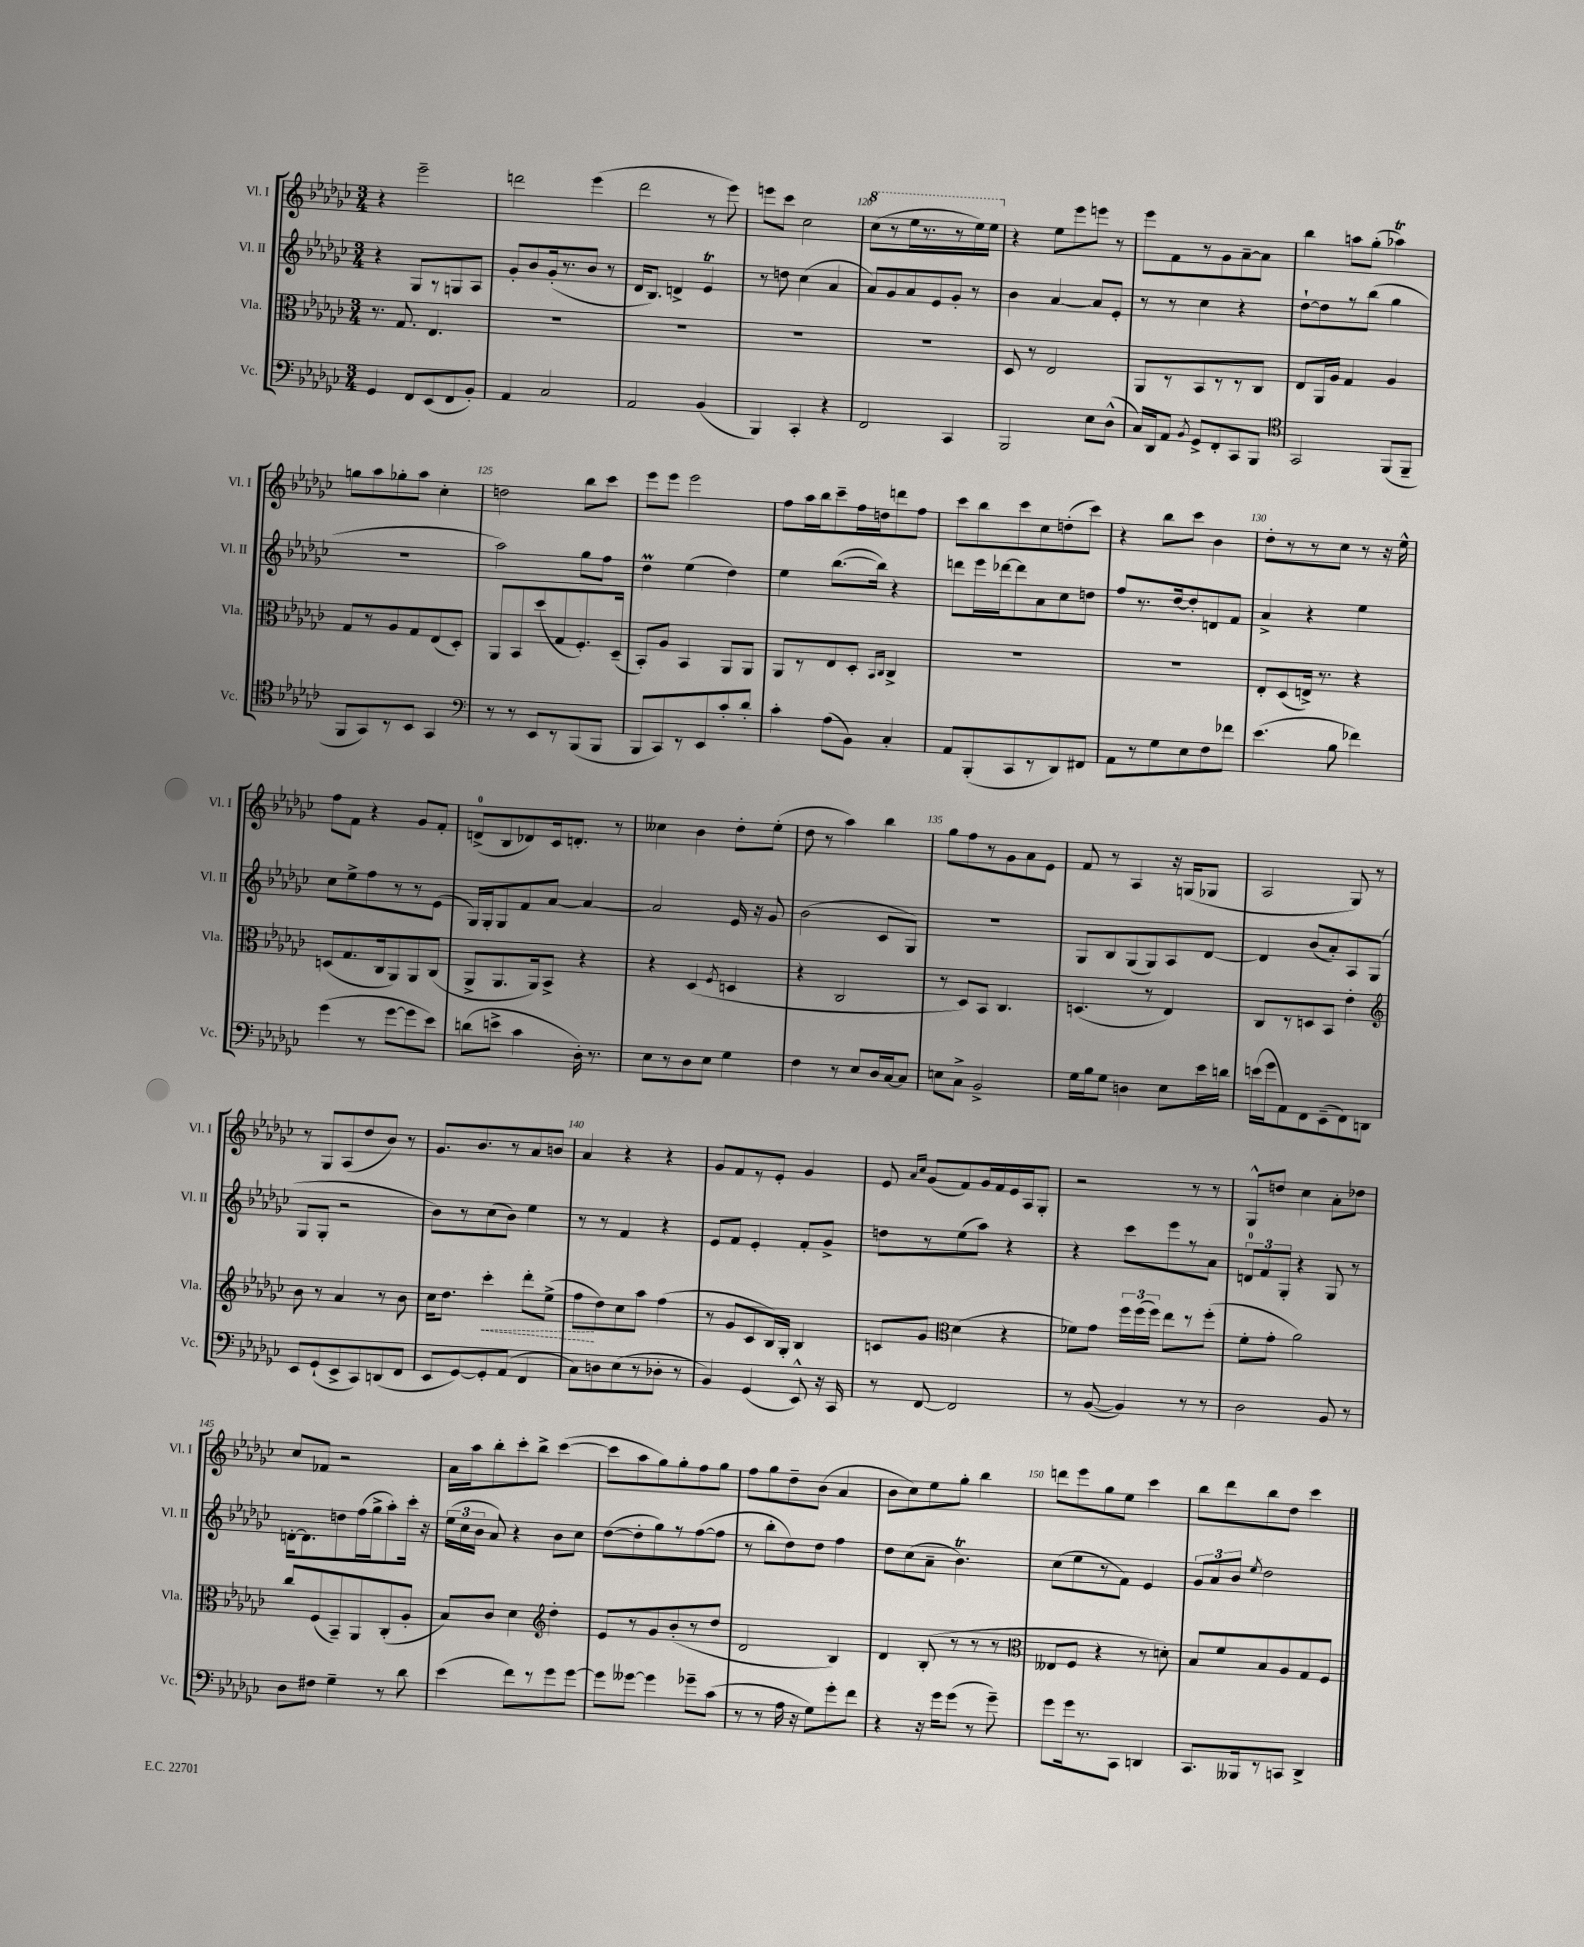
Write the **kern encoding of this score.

**kern	**kern	**dynam	**kern	**kern
*part4	*part3	*part3	*part2	*part1
*staff4	*staff3	*staff3	*staff2	*staff1
*I"Vc.	*I"Vla.	*	*I"Vl. II	*I"Vl. I
*I'Vc.	*I'Vla.	*	*I'Vl. II	*I'Vl. I
*clefF4	*clefC3	*	*clefG2	*clefG2
*k[b-e-a-d-g-c-]	*k[b-e-a-d-g-c-]	*	*k[b-e-a-d-g-c-]	*k[b-e-a-d-g-c-]
*M3/4	*M3/4	*	*M3/4	*M3/4
=116	=116	=116	=116	=116
4GG-/	8.r	.	4r	4r
.	8.G-/	.	.	.
8FF/L	.	.	8G-/L	2eee-~\
(8EE-/	4.E-/	.	8r	.
8FF/	.	.	8Gn/	.
8BB-'/J)	.	.	8A-/J	.
=117	=117	=117	=117	=117
4AA-/	2.r	.	8g-'/L	2dddn\
.	.	.	8b-/	.
2C-/	.	.	(16g-'/k	.
.	.	.	8.r	.
.	.	.	8b-/J	(4eee-\
.	.	.	8r	.
=118	=118	=118	=118	=118
2AA-/	2.r	.	16d-/KL	2ddd-\
.	.	.	8.B-/J)	.
.	.	.	4dn^/	.
(4BB-/	.	.	4e-T/	8r
.	.	.	.	8eee-\)
=119	=119	=119	=119	=119
4BBB-/)	2.r	.	8r	8eeen\L
.	.	.	8ddn\	8ccc-\J
4CC-'/	.	.	(4cc-\	2cc-\
4r	.	.	4a-/	.
=120	=120	=120	=120	=120
*	*	*	*	*8va
2FF/	2.r	.	8a-/L)	(8ccc-\L
.	.	.	8g-/	8r
.	.	.	8a-/	16eee-\L
.	.	.	.	8.r
.	.	.	8e-/	.
4CC-/	.	.	8g-'/J	8r
.	.	.	8r	16eee-\)
.	.	.	.	16eee-\JJ
=121	=121	=121	=121	=121
*	*	*	*	*X8va
2BBB-/	8D-/	.	4b-\	4r
.	8r	.	.	.
.	2E-/	.	[4a-/	8ee-\L
.	.	.	.	8eee-\
8E-\L	.	.	8a-/L]	8eeen\J
(8D-^^\J	.	.	8e-'/J	8r
=122	=122	=122	=122	=122
16C-/LL)	8AA-/L	.	8r	8eee-\L
16DD-/J	.	.	.	.
8AA-/J	8r	.	8r	8f\
8qBB-/	.	.	.	.
8GG-^/L	8BB-/	.	4cc-\	8r
8FF'/	8r	.	.	8g-\
8CC-/	8r	.	4r	[8a-~\
8BBB-/J	8C-/J	.	.	8a-\J]
=123	=123	=123	=123	=123
*clefC4	*	*	*	*
2GG-/	8E-/L	.	[8dd-`\L	4bb-\
.	16AA-/L	.	8dd-\]	.
.	16A-/JJ	.	.	.
.	4G-/	.	8r	8aan\L
.	.	.	(8bb-\J	(8gg-'\J
(8FF/L	4A-/	.	4gg-\	4aa-XT\)
8FF~/J	.	.	.	.
!!LO:LB:g=z
=124	=124	=124	=124	=124
8FF/L	8G-/L	.	2.r	8ggn\L
8GG-/)	8r	.	.	8aa-\
8r	8A-/	.	.	8gg-X'\
8BB-/J	8G-/	.	.	8aa-\J
4GG-/	(8E-/	.	.	4cc-'\
.	8D-'/J)	.	.	.
=125	=125	=125	=125	=125
*clefF4	*	*	*	*
8r	8AA-/L	.	2aa-\)	2ddn\
8r	8BB-/	.	.	.
8EE-/L	(8dd-/	.	.	.
8r	8G-/	.	.	.
(8BBB-/	8.F'/)	.	8gg-\L	8bb-\L
8BBB-/J	.	.	8ff\J	8ccc-\J
.	(16D-~/Jk	.	.	.
=126	=126	=126	=126	=126
8BBB-/L	8BB-'/L)	.	4dd-M\	8eee-\L
8CC-/)	8A-/J	.	.	8eee-\J
8r	4BB-/	.	(4ee-\	2eee-\
8EE-/	.	.	.	.
8c-'/	8AA-/L	.	4dd-\)	.
8d-'/J	8AA-/J	.	.	.
=127	=127	=127	=127	=127
4c-'\	8AA-/L	.	4ee-\	8ff\L
.	8r	.	.	16aa-\L
.	.	.	.	16bb-\J
(8A-\L	8E-/	.	([8.bb-\L	8ccc-~\
8BB-\J)	8D-'/J	.	.	16ff\L
.	.	.	16bb-\Jk])	16ddn\J
.	16qqBB-/LL	.	.	.
.	16qqC-/JJ	.	.	.
4C-'/	4C-^/	.	4r	8dddn\
.	.	.	.	8ff\J
=128	=128	=128	=128	=128
8AA-/L	2.r	.	8dddn\L	8ccc-\L
(8BBB-'/	.	.	16eee-\L	8bb-\
.	.	.	[16ddd-X\J	.
8CC-/	.	.	8ddd-\]	8ccc-\
8r	.	.	8a-\	8cc-\
8DD-/)	.	.	8cc-\	(8ddn'\
8FF#X/J	.	.	8ddn\J	8ccc-\J)
=129	=129	=129	=129	=129
8AA-\L	2.r	.	8ff/L	4r
8r	.	.	8.r	.
8G-\	.	.	.	8bb-\L
.	.	.	[16dd-/k	.
8E-\	.	.	8dd-'/]	8ccc-\J
8F\	.	.	8dn/	4b-\
8f-X\J	.	.	8f/J	.
=130	=130	=130	=130	=130
(4.e-\	8E-'/L	.	4a-^/	8dd-'\L
.	(8D-/	.	.	8r
.	16En^/Jk)	.	4r	8r
.	8.r	.	.	.
8B-\	.	.	.	8cc-\J
4f-X\)	4r	.	4ee-\	8r
.	.	.	.	16r
.	.	.	.	16ee-^^\
!!LO:LB:g=z
=131	=131	=131	=131	=131
(4g-\	(8Dn/L	.	8cc-\L	8ff\L
.	8.G-/	.	8ee-^\	8f\J
8r	.	.	8ff\	4r
.	16C-/k	.	.	.
[8g-\L	8AA-/)	.	8r	.
8g-\]	8AA-/	.	8r	8g-/L
8e-\J)	(8C-/J	.	(8e-\J	8f'/J
=132	=132	=132	=132	=132
(8dn\L	8AA-^/L	.	16G-/LL)	(8dn^/L
.	.	.	16G-'/J	.
8en^\J	8.AA-/	.	8G-/	8B-/
4c-\	.	.	8f/	8d-X/)
.	16AA-/k)	.	.	.
.	8BB-^/J	.	[8a-/J	16c-/k
.	.	.	.	8.dn'/J
16D-'\)	4r	.	4a-/_	.
8.r	.	.	.	.
.	.	.	.	8r
=133	=133	=133	=133	=133
8E-\L	4r	.	2a-/]	4cc--X\
8r	.	.	.	.
8D-\	(4D-/	.	.	4b-\
8E-\J	.	.	.	.
.	8qF/	.	.	.
4G-\	4Dn/	.	16e-/	8dd-'\L
.	.	.	16r	.
.	.	.	8g-/	(8ee-'\J
=134	=134	=134	=134	=134
4F\	4r	.	(2b-\	8dd-\
.	.	.	.	8r
8r	2C-/	.	.	4aa-\)
8E-/L	.	.	.	.
16D-/L	.	.	8c-/L	4bb-\
[16C-/J	.	.	.	.
8C-/J]	.	.	8G-/J)	.
=135	=135	=135	=135	=135
8En\L	8r	.	2.r	8gg-\L
8C-^\J	8D-/L)	.	.	8ff\
2BB-^/	8BB-/J	.	.	8r
.	4.C-/	.	.	8g-\
.	.	.	.	8a-\
.	.	.	.	8e-\J
=136	=136	=136	=136	=136
16G-\LL	(4.Dn/	.	8G-/L	8f/
16B-\J	.	.	.	.
8G-\J	.	.	8B-/	8r
4Dn\	.	.	(8G-/	4A-/
.	8r	.	8G-/)	.
8E-\L	4E-/)	.	8A-/	16r
.	.	.	.	(16Gn/KL
16e-\L	.	.	[8d-/J	8G-X/J
16dn\JJ	.	.	.	.
=137	=137	=137	=137	=137
(16en\LL	8C-/L	.	4d-/]	2A-/
16g-\J	.	.	.	.
8AA-\)	8r	.	.	.
8FF\	8Dn/	.	(8b-/L	.
(8EE-~\	8BB-/J	.	8a-'/)	.
8FF\)	4e-'\	.	8A-/	8G-/)
8DDn\J	.	.	(8G-/J	8r
!!LO:LB:g=z
=138	=138	=138	=138	=138
*	*clefG2	*	*	*
8EE-/L	8b-\	.	8G-/L	8r
(8GG-`/	8r	.	8G-'/J	8G-/L
8EE-^/	4a-/	.	2r	(8A-/
8CC-/)	.	.	.	8dd-/
(8DDn/	8r	.	.	8b-/J)
8FF/J	8b-\	.	.	8r
=139	=139	=139	=139	=139
8EE-/L	16cc-\KL	.	8b-\L)	8.g-/L
.	8.dd-\J	.	.	.
[8GG-/)	.	.	8r	.
.	.	.	.	8.b-/
!	!	!LO:HP:b	!	!
8GG-'/]	4ccc-'\	<	(8cc-\	.
(8AA-/J	.	.	8b-\J)	8r
4FF/	8ddd-'\L	.	4ee-\	8a-/
.	(8ee-^\J	.	.	8bn/J
=140	=140	=140	=140	=140
8C-\L)	8ff\L	.	8r	4a-/
8Dn\	8dd-\)	[	8r	.
(8E-\	8cc-\	.	4f/	4r
8r	8aa-\J	.	.	.
8D-X'\J	(4ff\	.	4r	4r
8r	.	.	.	.
=141	=141	=141	=141	=141
4BB-/)	8r	.	8e-/L	8g-/L
.	8g-/L	.	8f/J	8f/
(4GG-/	8c-/	.	4e-'/	8r
.	16B-/L)	.	.	8e-'/J
.	16G-'/JJ	.	.	.
8EE-^^/)	4B-/	.	8f'/L	4g-/
16r	.	.	8g-^/J	.
16CC-/	.	.	.	.
=142	=142	=142	=142	=142
8r	8cn/L	.	8ddn\L	8e-/
.	.	.	.	16qqa-/LL
.	.	.	.	16qqcc-/JJ
[8FF/	8g-/J	.	8r	(8g-/L
*	*clefC3	*	*	*
2FF/]	(4d-\	.	(8ee-\	8f/)
.	.	.	8aa-\J)	16g-/L
.	.	.	.	16f/
.	4r	.	4r	16e-/
.	.	.	.	16A-/J
.	.	.	.	8G-'/J
=143	=143	=143	=143	=143
8r	8f-X\L)	.	4r	2r
([8BB-/	8g-\J	.	.	.
4BB-/])	24ff\LL	.	8ccc-\L	.
.	(24ff\	.	.	.
.	24ff\JJ)	.	.	.
.	8ee-\L	.	8eee-\	.
8r	8r	.	8r	8r
8r	(8ff'\J	.	8a-\J	8r
=144	=144	=144	=144	=144
2D-\	8f'\L	.	12dn/L	8G-^^/L
.	.	.	12f/	.
.	8g-'\J	.	.	8ddn/J
.	.	.	12G-'/J	.
.	2a-\)	.	4r	4cc-\
8BB-/	.	.	8G-/	8a-'\L
8r	.	.	8r	8dd-X\J
!!LO:LB:g=z
=145	=145	=145	=145	=145
8D-\L	8cc-/L	.	[16dn'\KL	8cc-/L
.	.	.	8.d\]	.
8F#X\J	(8F/	.	.	8f-X/J
4G-~\	8BB-~/)	.	8ddn\	2r
.	8AA-/	.	(16ff\L	.
.	.	.	16gg-^\J	.
8r	(8C-'/	.	8aa-'\)	.
8d-\	8A-'/J	.	16ccc-'\Jk	.
.	.	.	16r	.
=146	=146	=146	=146	=146
(4e-\	8B-/L)	.	(24ee-\LL	16a-\LL
.	.	.	24cc-\	.
.	.	.	.	16aa-\J
.	.	.	24b-\JJ	.
.	8c-/J	.	8a-/)	8bb-'\
8f\L)	4d-\	.	4r	8ccc-'\
8r	.	.	.	8bb-^\J
*	*clefG2	*	*	*
8g-\	4dd-'\	.	8b-\L	([4ccc-\
[8g-\J	.	.	8cc-\J	.
=147	=147	=147	=147	=147
8g-\L]	8e-/L	.	([8dd-\L	8ccc-\L]
[8g--X\J	8r	.	8dd-'\]	8aa-\
4g--\]	8g-/	.	8gg-\)	8gg-\)
.	(8b-'/	.	8r	8gg-'\
8g-X~\L	8r	.	([8ff\	8ff\
(8c-\J	8dd-/J	.	8ff\J]	8gg-\J
=148	=148	=148	=148	=148
8r	2d-/	.	8r	8ff\L
8r	.	.	8bb-'\L	8gg-\
16A-\	.	.	8dd-\)	8dd-~\
16r	.	.	.	.
8G-\L)	.	.	8dd-\J	(8b-\J
8g-'\	4B-/)	.	4ff\	4a-/
8f\J	.	.	.	.
=149	=149	=149	=149	=149
4r	4d-/	.	8dd-\L	8b-\L
.	.	.	(8cc-\	8cc-\)
16r	(8B-'/	.	8a-~\J	8ee-\
16g-\KL	.	.	.	.
(8g-\J	8r	.	4.b-t\)	8gg-'\J
8r	8r	.	.	4bb-\
8g-~\)	8r	.	.	.
=150	=150	=150	=150	=150
*	*clefC3	*	*	*
8g-\L	8E--X/L	.	(8cc-\L	8dddn\L
16g-\k	8F/J	.	8ee-\	8eee-\
8.r	.	.	.	.
.	4r	.	8r	8gg-\
8CC-\J	.	.	8f\J)	8ee-\J
4DDn/	8r	.	4e-/	4ccc-\
.	8dn'\)	.	.	.
=151	=151	=151	=151	=151
8.CC-/L	8B-/L	.	12g-/L	8bb-\L
.	.	.	12a-/	.
.	8f/	.	.	8ddd-\
.	.	.	12b-/J	.
16BBB--X/k	.	.	.	.
.	.	.	8qee-/	.
8r	8B-/	.	2dd-\	8bb-\
8CCn/J	8A-/	.	.	8dd-\J
4DD-^/	8G-/	.	.	4ccc-\
.	8F/J	.	.	.
==	==	==	==	==
*-	*-	*-	*-	*-
